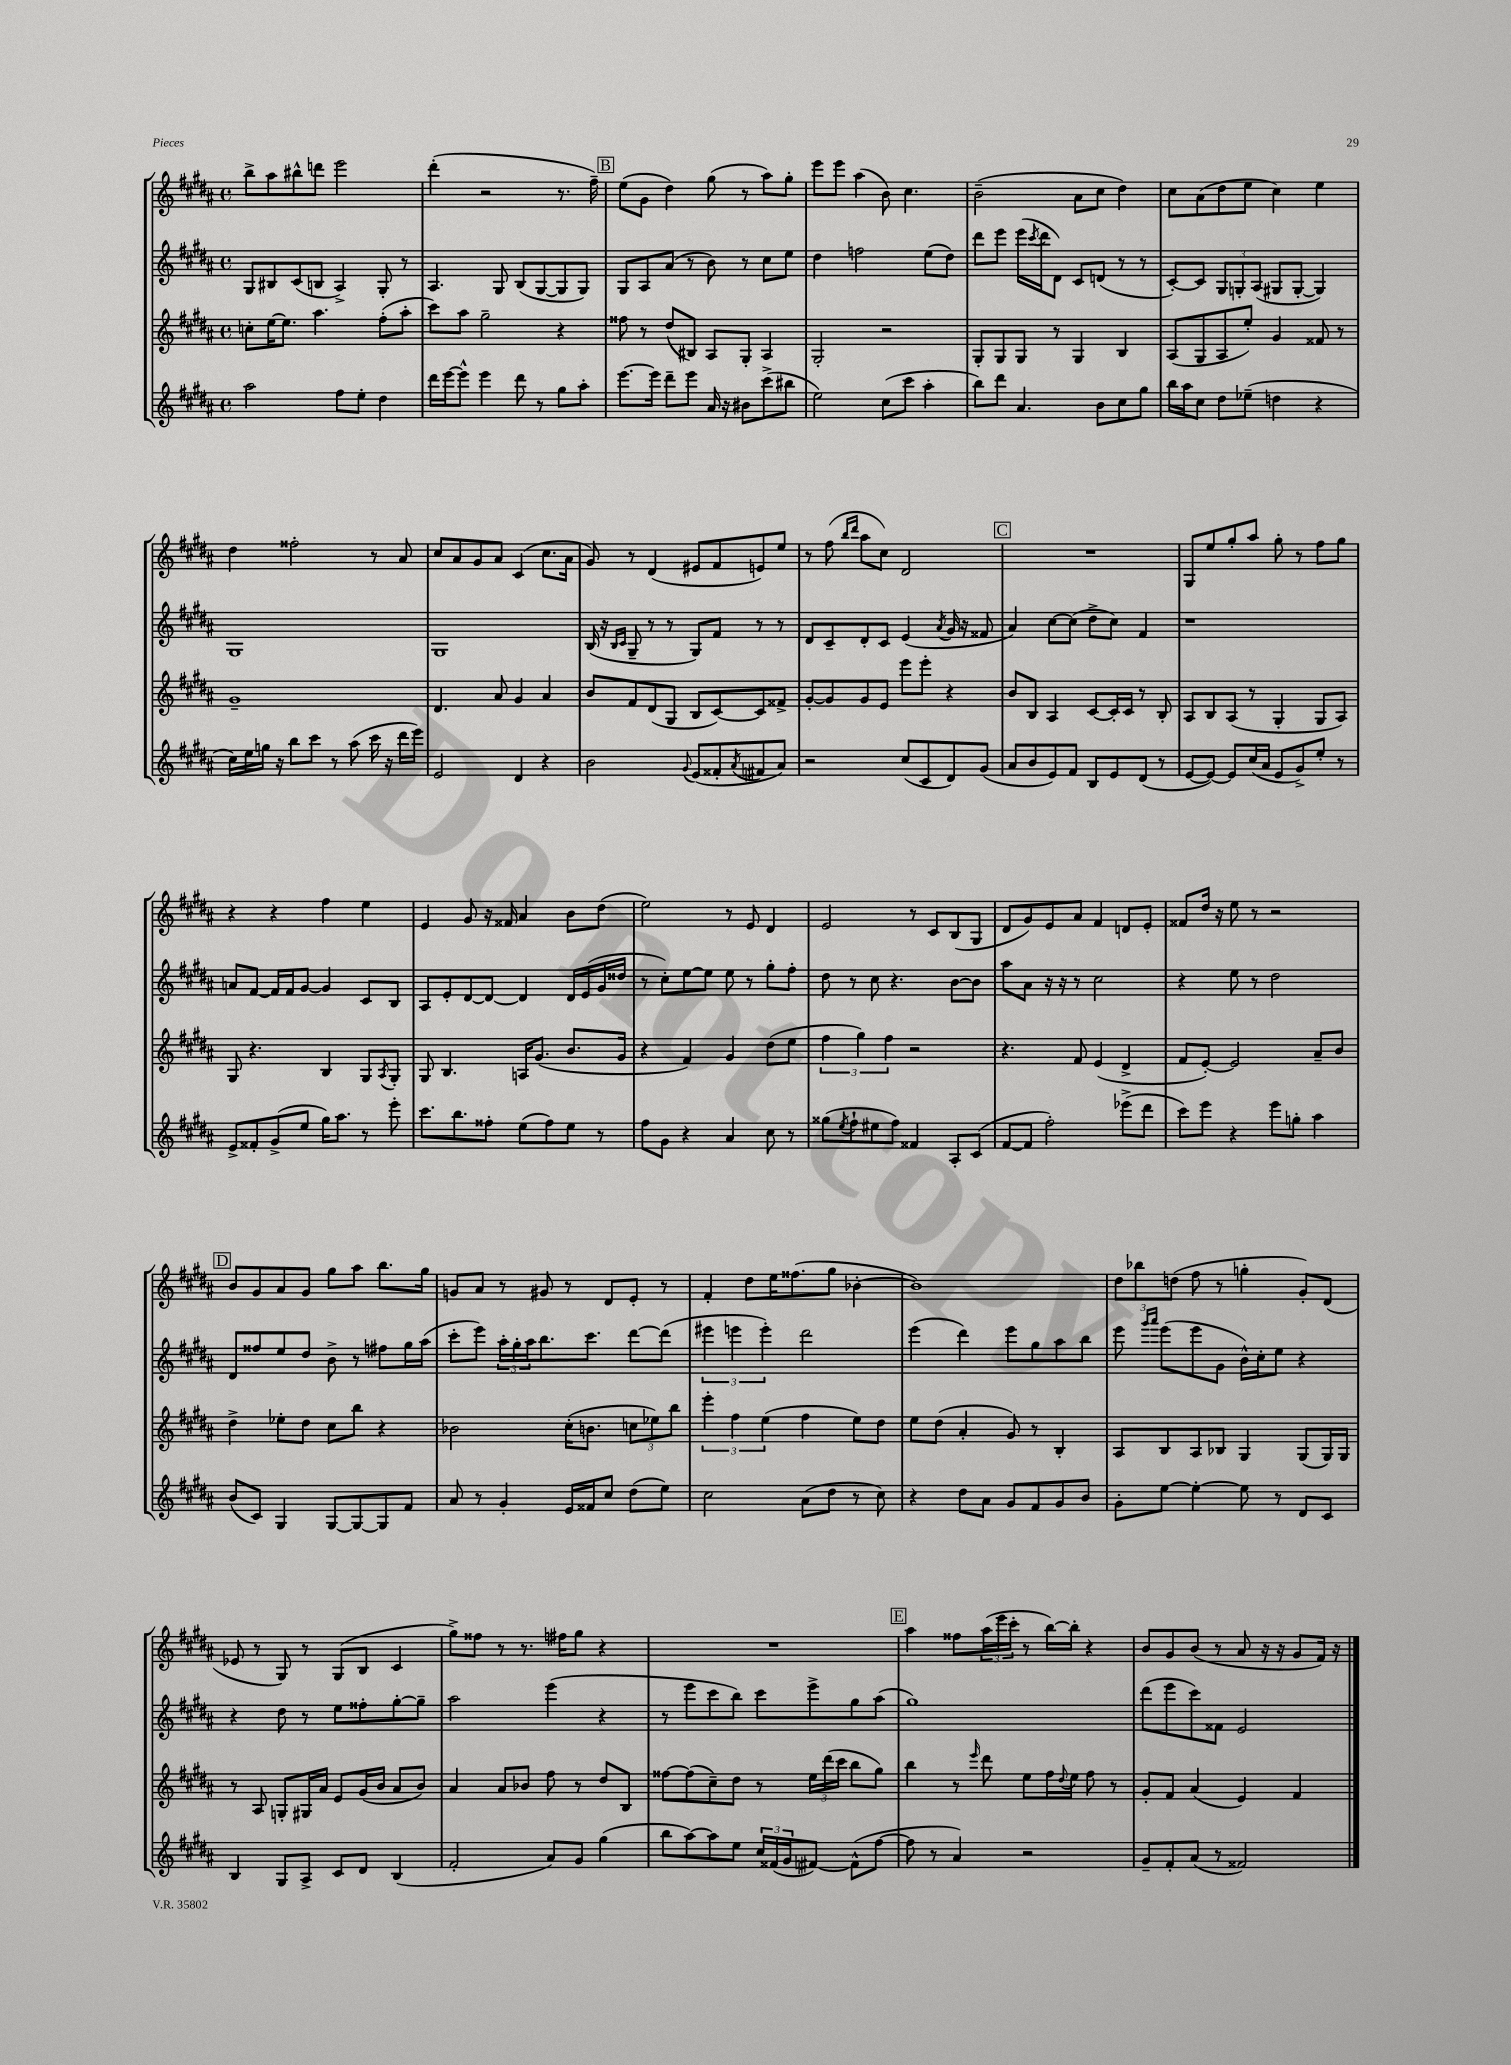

**kern	**kern	**kern	**kern
*staff4	*staff3	*staff2	*staff1
*clefG2	*clefG2	*clefG2	*clefG2
*k[f#c#g#d#a#]	*k[f#c#g#d#a#]	*k[f#c#g#d#a#]	*k[f#c#g#d#a#]
*M4/4	*M4/4	*M4/4	*M4/4
*met(c)	*met(c)	*met(c)	*met(c)
2aa#	8cc'	8G#	8bb^
.	[16ee	8B#	8aa#
.	8.ee]	.	.
.	.	(8c#	8bb#^^
.	4.aa#	8B	8ddd
8ff#	.	4A#^)	2eee
8ee'	.	.	.
4dd#	(8ff#'	8G#'	.
.	8aa#'	8r	.
=	=	=	=
16ddd#	8ccc#)	4.A#	(4ddd#'
[16eee	.	.	.
8eee^^]	8aa#	.	.
4eee	2gg#~	.	2r
.	.	8G#	.
8ddd#	.	(8B	.
8r	.	[8G#	.
8gg#	4r	8G#]	8.r
8aa#'	.	8G#)	.
.	.	.	16ff#~)
=	=	=	=
[8.eee	8ff##	8G#	(8ee
.	8r	8A#	8g#
16eee]	.	.	.
8ddd#~	(8dd#	(8a#	4dd#)
8eee	8B#)	8r	.
16a#	8A#	8b)	(8gg#
16r	.	.	.
8b#	8G#'	8r	8r
(8ccc#^	4A#	8cc#	8aa#)
8bb#	.	8ee	8gg#'
=	=	=	=
2ee)	2G#'	4dd#	8eee
.	.	.	8eee
.	.	2ff	(4aa#
(8cc#	2r	.	8b)
8ccc#	.	.	4.cc#
4aa#'	.	(8ee	.
.	.	8dd#)	.
=	=	=	=
8bb)	8G#'	8ddd#	(2b~
8ddd#	8G#	8eee	.
4.a#	8G#	(16eee	.
.	.	8qccc#	.
.	.	16ddd#	.
.	8r	8d#)	.
.	4G#	8c#	8a#
8b	.	(8d	8cc#
8cc#	4B	8r	4dd#)
8gg#	.	8r	.
=	=	=	=
16bb	(8A#	[8c#')	8cc#
16aa#	.	.	.
8cc#	8G#	8c#]	(8a#
8dd#	8A#	12G#	8dd#
.	.	12G'	.
(8ee-~	8ee')	.	8ee
.	.	(12A#	.
4dd	4g#	8G#	4cc#)
.	.	[8G#'	.
4r	8f##	4G#])	4ee
.	8r	.	.
=	=	=	=
16cc#)	1g#~	1G#	4dd#
16ee	.	.	.
16gg	.	.	.
16r	.	.	.
8bb	.	.	2ff##'
8ccc#	.	.	.
8r	.	.	.
(8aa#	.	.	.
16ccc#	.	.	8r
16r	.	.	.
16ddd#	.	.	8a#
16eee)	.	.	.
=	=	=	=
2e	4.d#	1G#	8cc#
.	.	.	8a#
.	.	.	8g#
.	8a#	.	8a#
4d#	4g#	.	(4c#
4r	4a#	.	8.cc#
.	.	.	16a#
=	=	=	=
2b	8b	(16B	8g#)
.	.	16r	.
.	.	16qqB	.
.	.	16qqc#	.
.	8f#	8G#~	8r
.	(8d#	8r	(4d#
.	8G#	8r	.
8qqg#	.	.	.
(8e	8B	8G#)	8e#
8f##'	[8c#)	8f#	8f#
8qa#	.	.	.
8f#	8c#]	8r	8e)
8a#)	8f##^	8r	8ee
=	=	=	=
2r	[8g#'	8d#	8r
.	8g#]	8c#~	(8ff#
.	.	.	16qqbb
.	.	.	16qqddd#
.	8g#	8d#'	8aa#
.	8e	8c#	8cc#)
(8cc#	8eee	(4e	2d#
8c#	8eee'	.	.
.	.	8qa#	.
8d#)	4r	16g#	.
.	.	16r	.
(8g#	.	8f##	.
=	=	=	=
8a#	8b	4a#)	1r
8b	8B	.	.
8e)	4A#	[8cc#	.
8f#	.	(8cc#]	.
8B	[8c#	8dd#^	.
8e	16c#']	8cc#)	.
.	16c#	.	.
(8d#	8r	4f#	.
8r	8B'	.	.
=	=	=	=
[8e	8A#	1r	8G#
8e_)	8B	.	8ee
8e]	(8A#	.	8gg#'
(16cc#	8r	.	8aa#
16a#	.	.	.
8e	4G#'	.	8gg#'
8g#^)	.	.	8r
8ee'	8G#	.	8ff#
8r	8A#)	.	8gg#
=	=	=	=
8e^	8G#	8a	4r
8f##'	4.r	[8f#	.
(8g#^	.	16f#]	4r
.	.	16f#	.
8ee	.	[8g#	.
16gg#)	4B	4g#]	4ff#
8.aa#	.	.	.
8r	8G#	8c#	4ee
.	8qA#	.	.
8eee'	8G#'	8B	.
=	=	=	=
8.ccc#	8G#	8A#	4e
.	4.B	8e'	.
8.bb	.	.	.
.	.	[8d#	8g#
8ff##'	.	8d#_	16r
.	.	.	16f##
(8ee	16A	4d#]	4a#
.	(8.g#	.	.
8ff##)	.	.	.
8ee	8.b	16d#	8b
.	.	(16e	.
8r	.	16g#	(8dd#
.	16g#	16dd##	.
=	=	=	=
8ff#	4r	8r	2ee)
8g#	.	8cc#')	.
4r	4f#)	[8ee	.
.	.	8ee]	.
4a#	4g#	8ee	8r
.	.	8r	8e
8cc#	(8dd#	8gg#'	4d#
8r	8ee	8ff#'	.
=	=	=	=
(8gg##	6ff#	8dd#	2e
8qee	.	.	.
8ff#`	.	8r	.
.	6gg#)	.	.
8ee#	.	8cc#	.
.	6ff#	.	.
8ff#)	.	4.r	.
4f##	2r	.	8r
.	.	.	8c#
8A#'	.	[8b	(8B
(8c#	.	8b]	8G#
=	=	=	=
[8f#	4.r	8aa#	8d#
8f#]	.	8a#	8g#)
2ff#')	.	16r	8e
.	.	16r	.
.	8f#	8r	8a#
.	(4e	2cc#	4f#
(8eee-^	4d#^	.	8d
8ddd#	.	.	8e'
=	=	=	=
8ccc#)	8f#	4r	8f##
8eee	[8e')	.	16dd#
.	.	.	16r
4r	2e]	8ee	8ee
.	.	8r	8r
8eee	.	2dd#	2r
8gg'	.	.	.
4aa#	8a#~	.	.
.	8b	.	.
=	=	=	=
(8b	4dd#^	8d#	8b
8c#)	.	8ff##	8g#
4G#	8ee-'	8ee	8a#
.	8dd#	8dd#	8g#
[8G#	8cc#	8b^	8gg#
8G#_	8bb	8r	8aa#
8G#]	4r	8ff#	8.bb
8f#	.	16gg#	.
.	.	(16aa#	16gg#
=	=	=	=
8a#	2b-	8ccc#'	8g
8r	.	8eee)	8a#
4g#'	.	24aa#'	8r
.	.	24gg#'	.
.	.	24aa#	.
.	.	8.bb	8g#
16e	(16cc#'	.	8r
16f##	8.b	8.ccc#	.
8cc#	.	.	8d#
(8dd#	12cc	[8ddd#	8e'
.	12ee-)	.	.
8ee)	.	(8ddd#]	8r
.	12bb	.	.
=	=	=	=
2cc#	6eee'	6eee#	4f#'
.	6ff#	6eee	.
.	.	.	8dd#
.	(6ee	6eee')	.
.	.	.	16ee
.	.	.	(8.ff##
(8a#	4ff#	2ddd#	.
8dd#	.	.	8gg#
8r	8ee)	.	[4b-'
8cc#)	8dd#	.	.
=	=	=	=
4r	8ee	(4eee	1b-])
.	(8dd#	.	.
8dd#	4a#'	4ddd#)	.
8a#	.	.	.
8g#	8g#)	8eee	.
8f#	8r	8gg#	.
8g#	4B'	8aa#	.
8b	.	8bb	.
=	=	=	=
8g#'	8A#	8eee	12dd#
.	.	.	12bb-
.	.	16qqggg#	.
.	.	16qqaaa#	.
[8ee	8B	(8eee	.
.	.	.	(12dd
4ee'_	8A#	8eee	8ff#
.	8B-	8g#	8r
8ee]	4G#	16b^^)	4gg'
.	.	16cc#'	.
8r	.	8ee	.
8d#	(8G#	4r	8g#')
8c#	16G#)	.	(8d#
.	16G#	.	.
=	=	=	=
4B	8r	4r	8e-
.	8A#	.	8r
8G#	8G'	8dd#	8G#)
8A#^	16G#	8r	8r
.	16a#	.	.
8c#	8e	8ee	(8G#
8d#	(16g#	8ff##'	8B
.	16b	.	.
(4B	8a#	[8gg#'	4c#
.	8b)	8gg#~]	.
=	=	=	=
2f#'	4a#	2aa#	8gg#^)
.	.	.	8ff##
.	8a#	.	8r
.	8b-	.	8.r
8a#)	8ff#	(4eee	.
.	.	.	16ff#
8g#	8r	.	8gg#
(4gg#	8dd#	4r	4r
.	8B	.	.
=	=	=	=
8bb	[8ff##	8r	1r
[8aa#)	(8ff##]	8eee	.
8aa#]	8cc#~)	8ccc#	.
8ee	8dd#	8bb)	.
24cc#	8r	8ccc#	.
(24f##	.	.	.
24g#	.	.	.
[8f#)	24ee	8eee^	.
.	(24ddd#	.	.
.	24ccc#	.	.
(8f#^^]	8bb	8gg#	.
[8ff#	8gg#)	(8aa#	.
=	=	=	=
8ff#]	4bb	1gg#)	4aa#
8r	.	.	.
4a#)	8r	.	8ff##
.	16qqeee	.	.
.	8ddd#	.	(24aa#
.	.	.	24eee
.	.	.	24ccc#'
2r	8ee	.	8r
.	16ff#	.	[16bb)
.	8qqdd#	.	.
.	16ee	.	16bb']
.	8ff#	.	4r
.	8r	.	.
=	=	=	=
8g#~	8g#'	(8ddd#	8b
8f#'	8f#	8eee	8g#
(8a#	(4a#	8ccc#)	(8b
8r	.	8f##	8r
2f##)	4e)	2e	8a#
.	.	.	16r
.	.	.	16r
.	4f#	.	8g#
.	.	.	16f#)
.	.	.	16r
==	==	==	==
*-	*-	*-	*-
